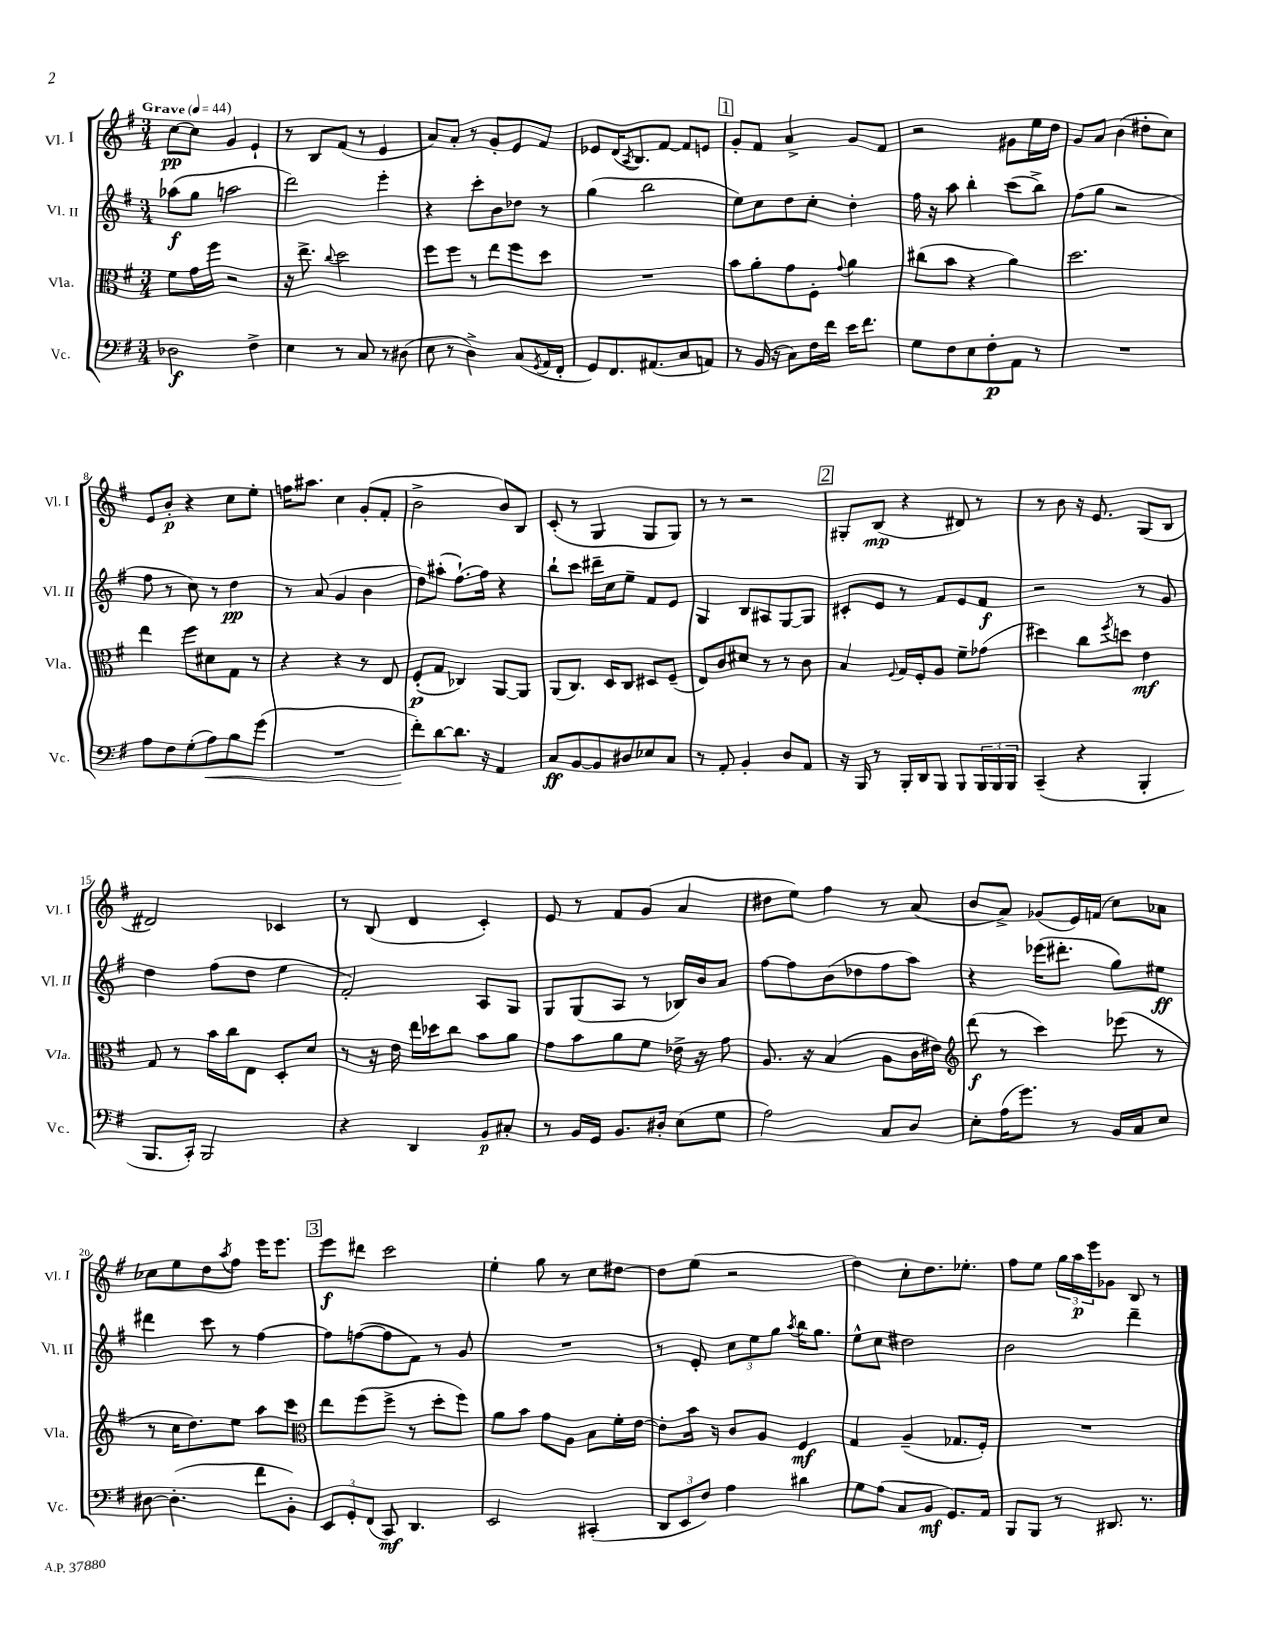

**kern	**kern	**kern	**kern
*staff4	*staff3	*staff2	*staff1
*clefF4	*clefC3	*clefG2	*clefG2
*k[f#]	*k[f#]	*k[f#]	*k[f#]
*M3/4	*M3/4	*M3/4	*M3/4
*MM44	*MM44	*MM44	*MM44
2D-	8f#	(8aa-	[8cc
.	16g	8gg	8cc]
.	16ff#	.	.
.	2r	2aa	4g
4F#^	.	.	4e`
=	=	=	=
4E	16r	2ddd)	8r
.	8.ee^	.	.
.	.	.	8B
.	8qqcc	.	.
8r	2dd	.	(8f#
8C	.	.	8r
8r	.	4eee'	4e
(8D#	.	.	.
=	=	=	=
8E	8ff#	4r	8a)
8r	8ff#	.	8a'
4D^)	8r	8ccc'	8r
.	8ee	8b	8g'
(8C	8ff#	8dd-	8e
8qGG	.	.	.
16AA	8dd	8r	8f#
16FF#'	.	.	.
=	=	=	=
8GG)	2.r	(4gg	8e-
8.FF#	.	.	(16d
.	.	.	8qA
.	.	.	8.B)
.	.	2bb	.
(8.AA#	.	.	.
.	.	.	[8f#
8C	.	.	8f#]
8AA)	.	.	8e
=	=	=	=
8r	8b	8ee)	8g'
(16BB	8a'	8cc	8f#
16r	.	.	.
8C)	8g	8dd	4a^
16F#	8F#'	8cc'	.
16f#	.	.	.
.	8qqg	.	.
16e	4a	4dd'	8g
8.f#	.	.	.
.	.	.	8f#
=	=	=	=
8G	(8cc#	16ff#	2r
.	.	16r	.
8F#	8b	8aa	.
8E	4r	4bb'	.
8F#'	.	.	.
8AA	4a)	(8ccc	8g#
8r	.	8bb^)	16ee
.	.	.	16dd
=	=	=	=
2.r	2.dd	(8ff#	8g
.	.	8gg	8a
.	.	2r	(4b
.	.	.	8dd#'
.	.	.	8cc)
=	=	=	=
8A	4ee	8ff#	8e
8F#	.	8r	8b'
(8G'	8ff#	8cc)	4r
8A)	8d#	8r	.
8B	8G	4dd	8cc
(8g	8r	.	8ee'
=	=	=	=
2.r	4r	8r	16ff
.	.	.	8.aa#
.	.	(8a	.
.	4r	4g	4cc
.	8r	4b	(8g'
.	8E	.	8f#'
=	=	=	=
8f#')	(8F#'	8dd)	2b^
[8d	8G	(8aa#'	.
8.d]	4C-)	[8.ff#`)	.
16r	.	16ff#]	.
4AA	[8AA	4r	8b)
.	8AA]	.	8B
=	=	=	=
8C	(8AA	8bb`	(8c'
[8BB	8.C)	8ccc	8r
8BB]	.	16ddd#~	4G
.	16D	16cc	.
8D#	8C	8ee~	.
8E-	8D#	8f#	8G
8C	(8F#~	8e	8G)
=	=	=	=
8r	8E)	4G	8r
8AA'	8c	.	8r
4BB'	8d#	8B	2r
.	8r	8A#	.
8D	8r	[8G	.
8AA	8c	8G]	.
=	=	=	=
16r	4B	8c#'	8G#'
16BBB	.	.	.
8r	.	8e	(8B
.	8qqF#	.	.
16BBB'	16G	8r	4r
16DD	16F#'	.	.
8BBB	8A	8f#	.
8BBB	8f#~	8e	8d#)
24BBB	(8g-	8f#	8r
24BBB	.	.	.
24BBB	.	.	.
=	=	=	=
(4CC~	4dd#)	2r	8r
.	.	.	8b
4r	8cc	.	16r
.	.	.	8.e
.	8qff#	.	.
.	8dd	.	.
4BBB'	4e	8r	(8G
.	.	8g	8B
=	=	=	=
8.BBB	8G	4dd	2d#)
.	8r	.	.
16CC')	.	.	.
2BBB	16b	(8ff#	.
.	16cc	.	.
.	8E	8dd	.
.	8D'	4ee	4c-
.	8d	.	.
=	=	=	=
4r	8r	2f#')	8r
.	16r	.	(8B
.	16e	.	.
4DD	16ee	.	4d
.	16dd-	.	.
.	8cc	.	.
8BB	8b	8A	4c')
8C#'	8a	8G	.
=	=	=	=
8r	8g	8G	8e
16BB	8b	(8G	8r
16GG	.	.	.
8.BB	8a	8A	8f#
.	8f#	8r	(8g
16D#'	.	.	.
(8E	16e-^	16B-)	4a
.	16r	16b	.
8G	8g	8a	.
=	=	=	=
2A)	8.A	[8ff#	8dd#
.	.	8ff#]	8ee)
.	16r	.	.
.	(4B	(8b	4ff#
.	.	8dd-	.
8C	8A	8ff#	8r
8D	16c	8aa)	(8a
.	16e#)	.	.
=	=	=	=
*	*clefG2	*	*
8E'	(8ddd	4r	8b
(16A	8r	.	8a^)
8.g)	.	.	.
.	4ccc)	(16eee-	(8g-
.	.	8.ddd#'	.
8r	.	.	16e)
.	.	.	(16f
16BB	(8eee-	8gg)	8cc)
16C	.	.	.
8E	8r	8ee#	8a-
=	=	=	=
[8D#	8r	4ddd#	8cc-
(4.D#']	16cc	.	8ee
.	8.dd)	.	.
.	.	8ccc	8dd
.	.	.	8qaa
.	8ee	8r	8ff#
8f#	8aa	[4ff#	16eee
.	.	.	8.eee
8BB')	8ccc	.	.
=	=	=	=
*	*clefC3	*	*
12EE	8ee	8ff#]	8eee
12GG'	.	.	.
.	(8ff#	([8ff	8ddd#
(12FF#	.	.	.
8CC)	8ff#^	8ff]	2ccc
4.DD	8r	8f#)	.
.	8dd'	8r	.
.	8ff#)	8g	.
=	=	=	=
2EE	8a	2.r	4ee'
.	8b	.	.
.	8g	.	8gg
.	8A	.	8r
(4CC#'	8B	.	8cc
.	16f#'	.	[8dd#
.	[16e	.	.
=	=	=	=
12DD	8e']	8r	8dd#]
12EE	.	.	.
.	16b	8e'	(8ee
12F#)	.	.	.
.	16r	.	.
4A	8c	12cc	2r
.	.	12ee	.
.	8A	.	.
.	.	12gg	.
.	.	8qaa	.
4d#	4F#	16bb	.
.	.	8.gg	.
=	=	=	=
8G	4G	8ee^^	4dd)
(8A	.	8cc	.
8C	(4A~	2dd#	8cc'
8BB	.	.	8.dd
8.GG)	8.G-	.	.
.	.	.	8.ee-'
16AA	16F#')	.	.
=	=	=	=
8BBB	2.r	2b	8ff#
8BBB	.	.	8ee
8r	.	.	24gg
.	.	.	24aa
.	.	.	24eee
8.DD#	.	.	8g-
.	.	4ddd~	8B
8.r	.	.	.
.	.	.	8r
==	==	==	==
*-	*-	*-	*-
